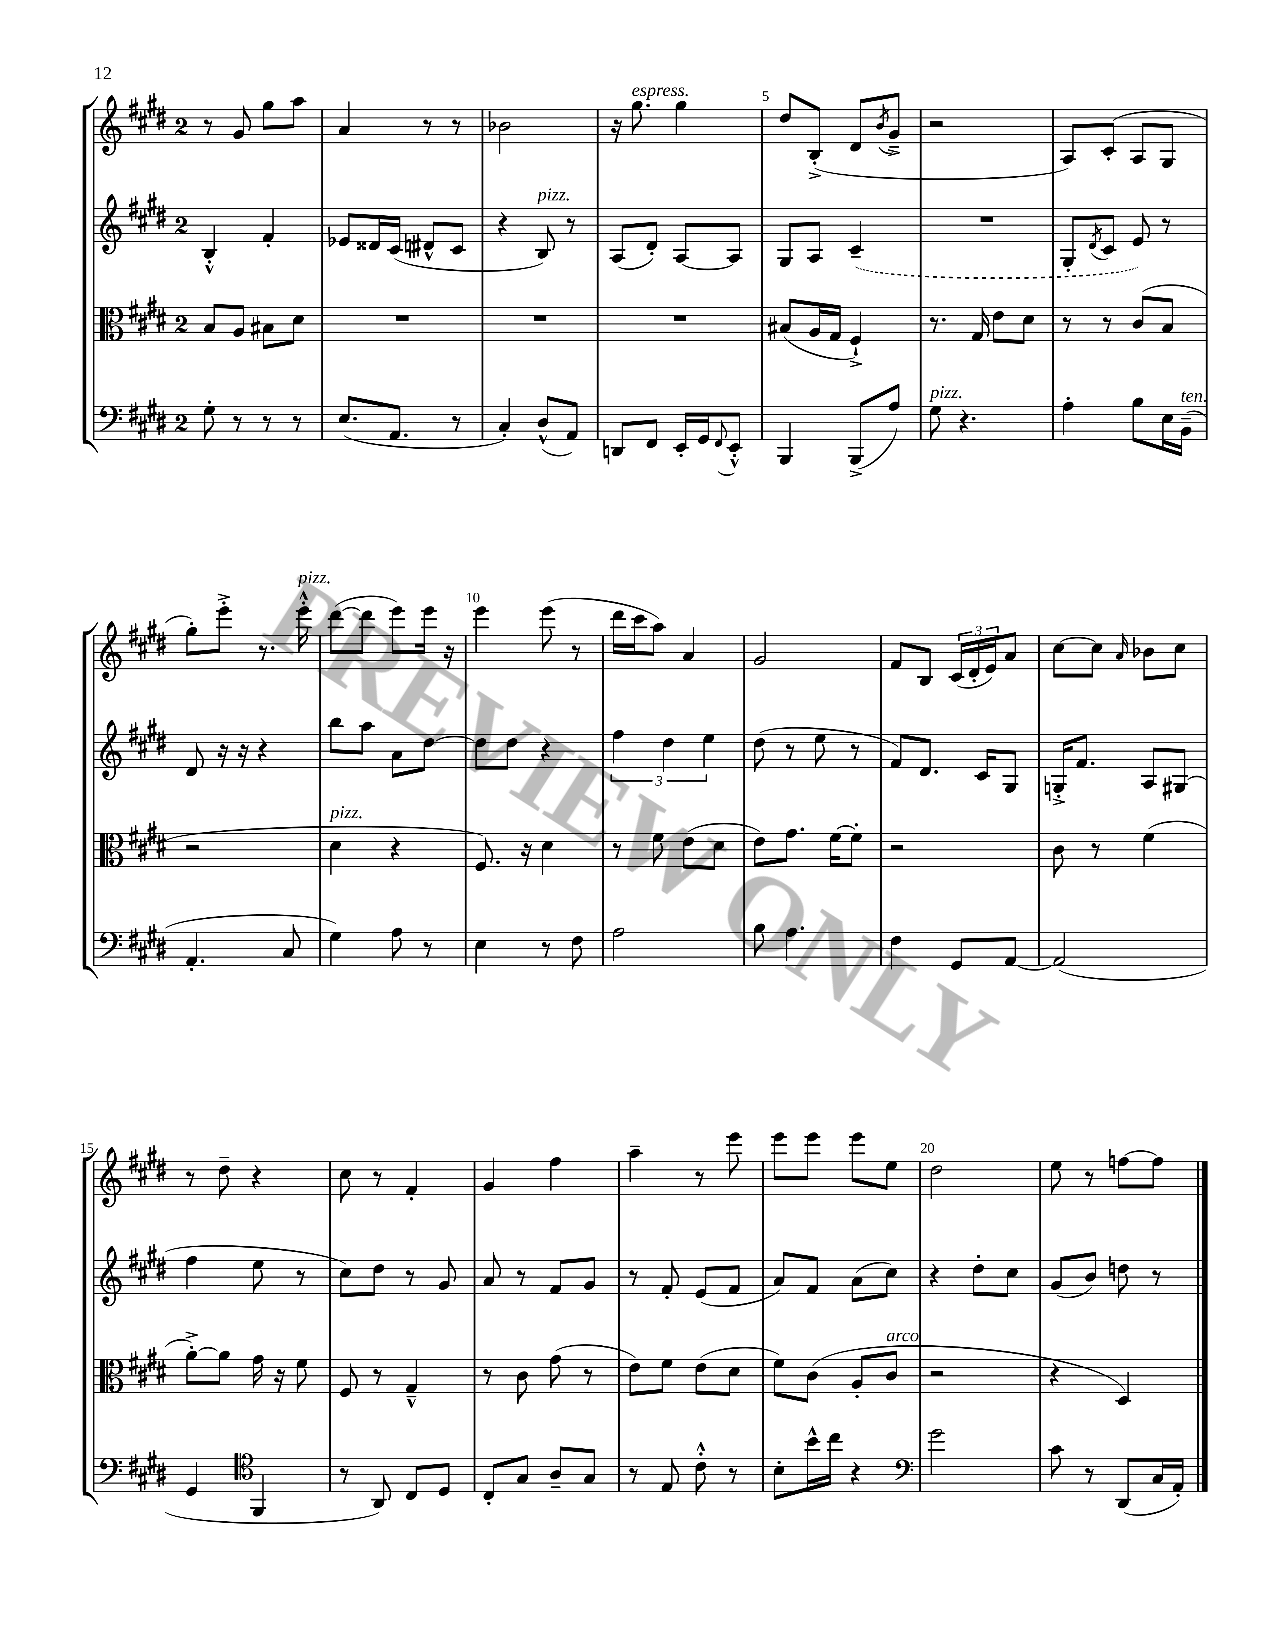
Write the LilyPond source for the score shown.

<<
\new StaffGroup <<
\new Staff = "s0" {
    \clef treble \key e \major \once \override Staff.TimeSignature.style = #'single-digit \time 2/4
    r8 gis'8 gis''8 a''8 |
    a'4 r8 r8 |
    bes'2 |
    r16 gis''8.^\markup { \italic "espress." } gis''4 |
    dis''8 b8-.->( dis'8 \acciaccatura { b'8 } gis'8---> |
    r2 |
    a8) cis'8-.( a8 gis8 |
    gis''8-.) e'''8-.-> r8. e'''16-.-^^\markup { \italic "pizz." } |
    dis'''8~( dis'''8 e'''8) e'''16 r16 |
    e'''4 e'''8( r8 |
    dis'''16 cis'''16 a''8) a'4 |
    gis'2 |
    fis'8 b8 \tuplet 3/2 { cis'16( dis'16-. e'16) } a'8 |
    cis''8~ cis''8 \grace { a'16 } bes'8 cis''8 |
    r8 dis''8-- r4 |
    cis''8 r8 fis'4-. |
    gis'4 fis''4 |
    a''4-- r8 e'''8 |
    e'''8 e'''8 e'''8 e''8 |
    dis''2 |
    e''8 r8 f''8~ f''8 \bar "|." |
}
\new Staff = "s1" {
    \clef treble \key e \major \once \override Staff.TimeSignature.style = #'single-digit \time 2/4
    b4-.-^ fis'4-. |
    ees'8 disis'16 cis'16( dis'8-^ cis'8 |
    r4 b8^\markup { \italic "pizz." }) r8 |
    a8( dis'8-.) a8~ a8 |
    gis8 a8 \once \slurDashed cis'4--( |
    R2 |
    gis8-. \acciaccatura { dis'8 } cis'8 e'8) r8 |
    dis'8 r16 r16 r4 |
    b''8 a''8 a'8 dis''8~ |
    dis''8 dis''8 r4 |
    \tuplet 3/2 { fis''4 dis''4 e''4 } |
    dis''8( r8 e''8 r8 |
    fis'8) dis'8. cis'16 gis8 |
    g16-.-> fis'8. a8 gis8( |
    fis''4 e''8 r8 |
    cis''8) dis''8 r8 gis'8 |
    a'8 r8 fis'8 gis'8 |
    r8 fis'8-. e'8( fis'8 |
    a'8) fis'8 a'8( cis''8) |
    r4 dis''8-. cis''8 |
    gis'8( b'8) d''8 r8 \bar "|." |
}
\new Staff = "s2" {
    \clef alto \key e \major \once \override Staff.TimeSignature.style = #'single-digit \time 2/4
    b8 a8 bis8 dis'8 |
    R2 |
    R2 |
    R2 |
    bis8( a16 gis16 fis4-!->) |
    r8. gis16 e'8 dis'8 |
    r8 r8 cis'8( b8 |
    r2 |
    dis'4^\markup { \italic "pizz." } r4 |
    fis8.) r16 dis'4 |
    r8 fis'8 e'8( dis'8 |
    e'8) gis'8. fis'16~ fis'8-. |
    r2 |
    cis'8 r8 fis'4( |
    a'8~-.->) a'8 gis'16 r16 fis'8 |
    fis8 r8 gis4---^ |
    r8 cis'8 gis'8( r8 |
    e'8) fis'8 e'8( dis'8 |
    fis'8) cis'8( a8-. cis'8^\markup { \italic "arco" } |
    r2 |
    r4 dis4) \bar "|." |
}
\new Staff = "s3" {
    \clef bass \key e \major \once \override Staff.TimeSignature.style = #'single-digit \time 2/4
    gis8-. r8 r8 r8 |
    e8.( a,8. r8 |
    cis4-.) dis8-^( a,8) |
    d,8 fis,8 e,16-. gis,16 \appoggiatura { fis,8 } e,8-.-^ |
    b,,4 b,,8->( a8) |
    gis8^\markup { \italic "pizz." } r4. |
    a4-. b8 e16 b,16--^\markup { \italic "ten." }( |
    a,4.-. cis8 |
    gis4) a8 r8 |
    e4 r8 fis8 |
    a2 |
    b8 a4. |
    fis4 gis,8 a,8~ |
    a,2( |
    gis,4 \clef tenor fis,4 |
    r8 a,8) cis8 dis8 |
    cis8-. gis8 a8-- gis8 |
    r8 e8 cis'8-.-^ r8 |
    b8-. b'16-^ cis''16 r4 |
    \clef bass gis'2 |
    cis'8 r8 dis,8( cis16 a,16-.) \bar "|." |
}
>>
>>
\layout { \context { \Score \override BarNumber.break-visibility = ##(#f #t #t) barNumberVisibility = #(every-nth-bar-number-visible 5) } }
